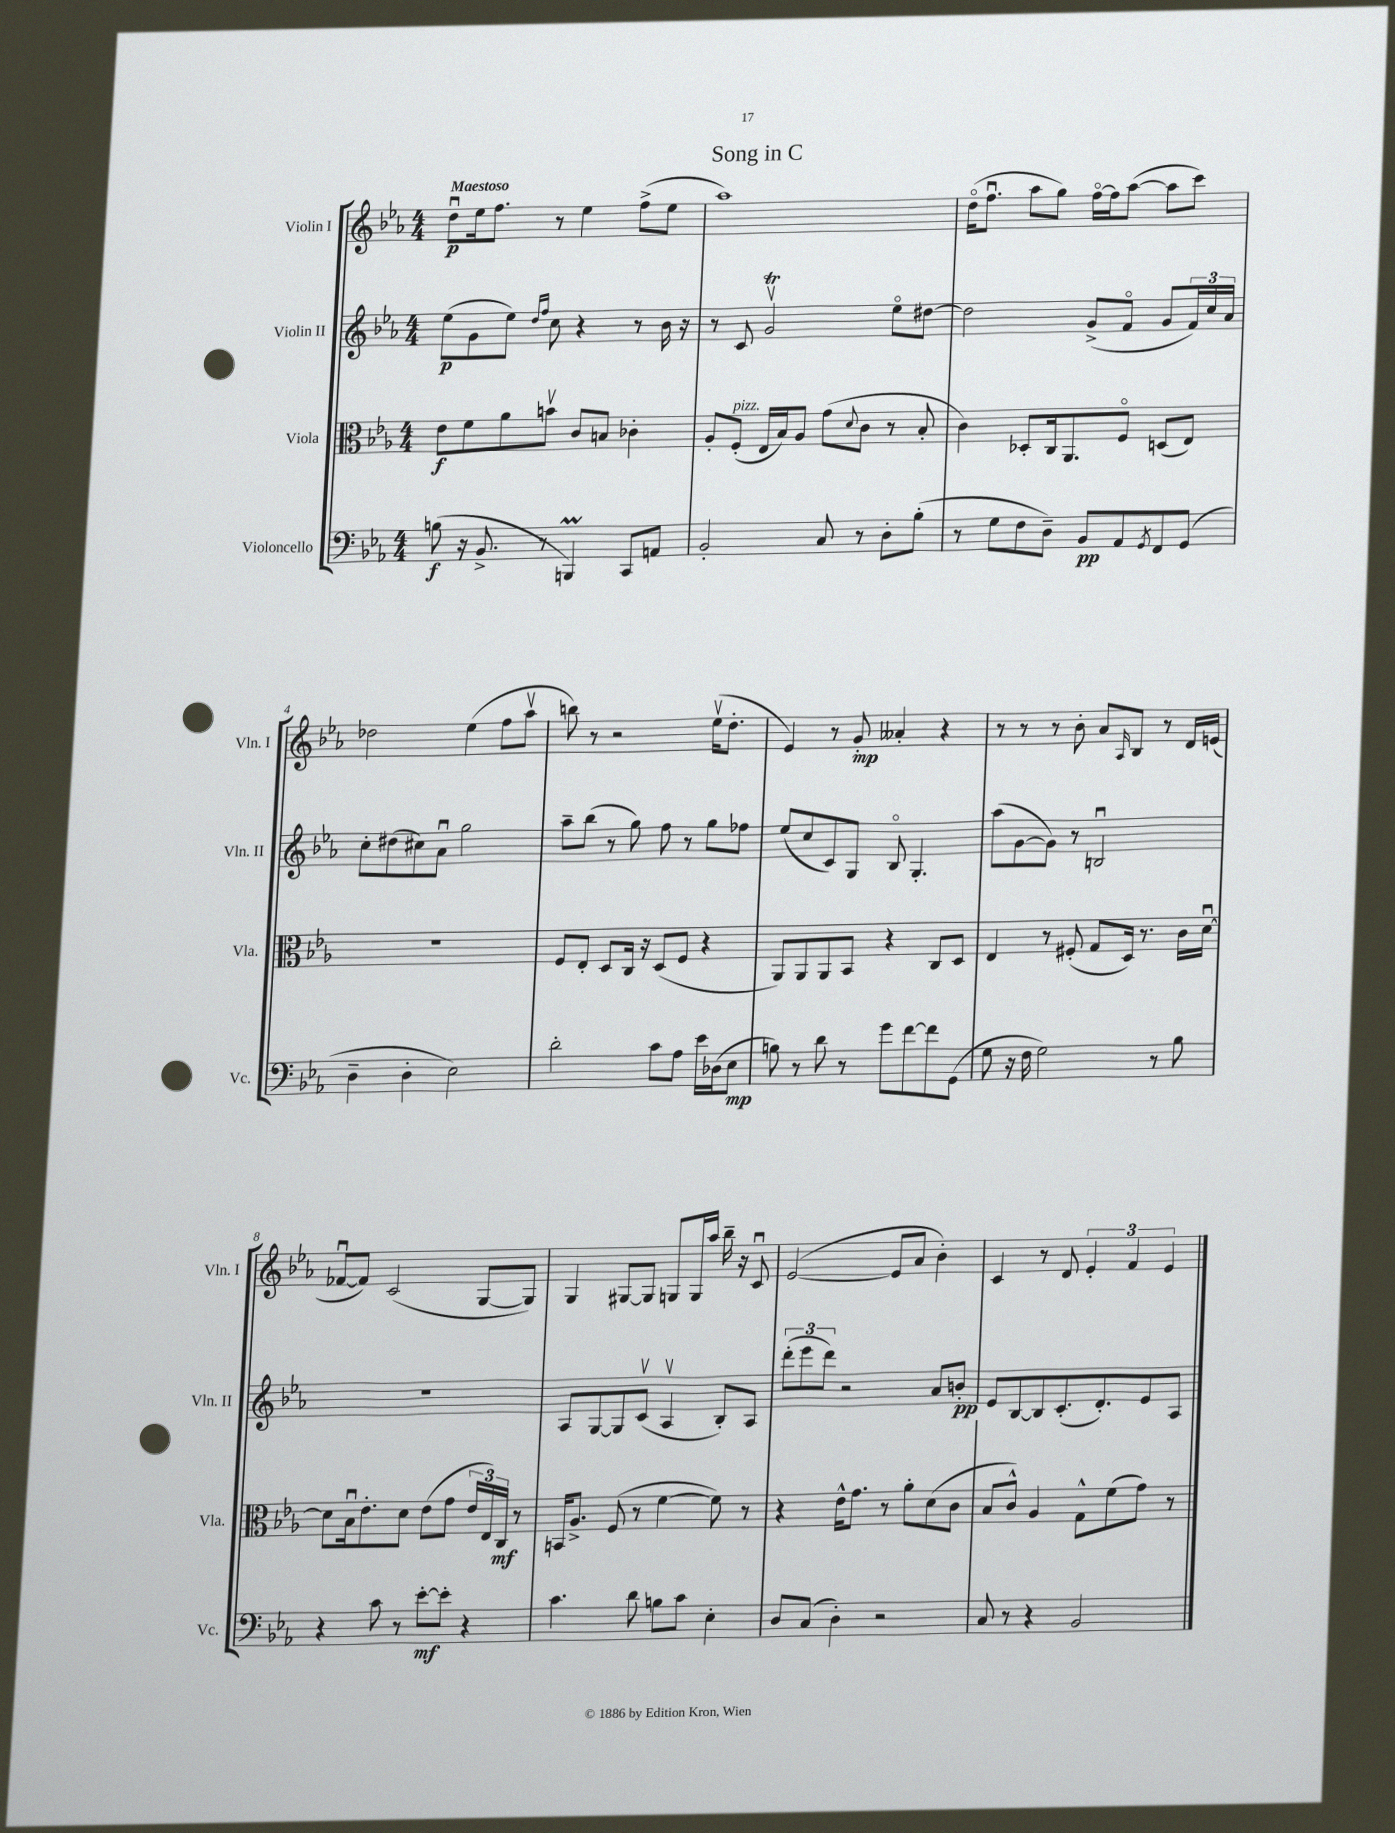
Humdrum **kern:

**kern	**kern	**kern	**kern
*staff4	*staff3	*staff2	*staff1
*clefF4	*clefC3	*clefG2	*clefG2
*k[b-e-a-]	*k[b-e-a-]	*k[b-e-a-]	*k[b-e-a-]
*M4/4	*M4/4	*M4/4	*M4/4
(8B	8e-	(8ee-	8ddu
16r	8f	8g	16ee-
8.BB-^	.	.	8.ff
.	8a-	8ee-)	.
.	.	16qqdd	.
.	.	16qqff	.
8r	8bv	8cc	8r
4BBB)	8c	4r	4ee-
.	8B	.	.
8CC	4c-'	8r	(8ff^
8AA	.	16b-	8ee-
.	.	16r	.
=	=	=	=
2BB-'	8A-'	8r	1aa-)
.	(8F'	8c	.
.	16E-	2gv	.
.	16B-)	.	.
.	8A-	.	.
8C	(8g	.	.
.	8qqd	.	.
8r	8c	.	.
8D'	8r	8ee-o	.
(8B-'	8B-'	[8dd#	.
=	=	=	=
8r	4c)	2dd#]	(16ddo
.	.	.	8.ffu
8G	.	.	.
8F	8D-'	.	8aa-
8D~)	16C	.	8gg)
.	8.AA-	.	.
8BB-	.	(8g^	[16ffo
.	.	.	16ff]
8AA-	8Fo	8fo	([8aa-
8qGG	.	.	.
8FF	(8D	8g	8aa-]
(8GG	8E-)	24f)	8ccc)
.	.	24cc	.
.	.	24a-	.
=	=	=	=
4D~	1r	8cc'	2dd-
.	.	(8dd#	.
4D'	.	8cc#)	.
.	.	8a-u	.
2E-)	.	2gg	(4ee-
.	.	.	8ff
.	.	.	8aa-v
=	=	=	=
2d'	8F	8aa-~	8bb)
.	8E-'	(8bb-	8r
.	8D	8r	2r
.	16C	8gg)	.
.	16r	.	.
8c	(8D	8ff	.
8A-	8F	8r	.
16e-	4r	8gg	(16ee-v
(16D-	.	.	8.dd'
8E-	.	8ff-	.
=	=	=	=
8B)	8AA-)	(8ee-	4e-)
8r	8AA-	8cc	.
8d	8AA-	8c)	8r
8r	8BB-	8G	8g'
8g	4r	8B-o	4a--'
[8f	.	4.G'	.
8f]	8C	.	4r
(8GG	8D	.	.
=	=	=	=
8G	4E-	(8aa-	8r
16r	.	[8g	8r
16F	.	.	.
2G)	8r	8g])	8r
.	(8F#'	8r	8b-'
.	8G	2Bu	8a-
.	.	.	16qqA-
.	16D)	.	8B-
.	8.r	.	.
8r	.	.	8r
8B-	16c	.	16d
.	[16du	.	(16e
=	=	=	=
4r	8d]	1r	[8f-u
.	16B-u	.	8f-])
.	8.e-'	.	.
8c	.	.	(2c
8r	8d	.	.
[8e-'	(8e-	.	.
8e-']	8g	.	.
4r	24e-	.	[8G
.	24E-)	.	.
.	24C	.	.
.	8r	.	8G])
=	=	=	=
4.c	16BB	8A-	4G
.	8.A-^	.	.
.	.	[8G	.
.	(8F	8G]	[8G#
8d	8r	(8cv	8G#]
8B	[4f	4A-v	8G
8c	.	.	16G
.	.	.	16aa-
4E-'	8f])	8B-')	16bb-~
.	.	.	16r
.	8r	8A-	8cu
=	=	=	=
8D	4r	(12ddd'	([2e-
.	.	12eee-	.
(8C	.	.	.
.	.	12ddd)	.
4D')	16e-^^	2r	.
.	8.g	.	.
2r	8r	.	8e-]
.	8a-'	.	8a-
.	(8d	8a-	4b-')
.	8c	8b'	.
=	=	=	=
8C	8B-	8e-	4c
8r	8c^^)	[8B-	.
4r	4A-	8B-]	8r
.	.	(8.c'	8d
2BB-	8G^^	.	6e-'
.	.	8.d')	.
.	(8f	.	.
.	.	.	6f
.	8g)	8e-	.
.	.	.	6e-
.	8r	8A-	.
==	==	==	==
*-	*-	*-	*-
